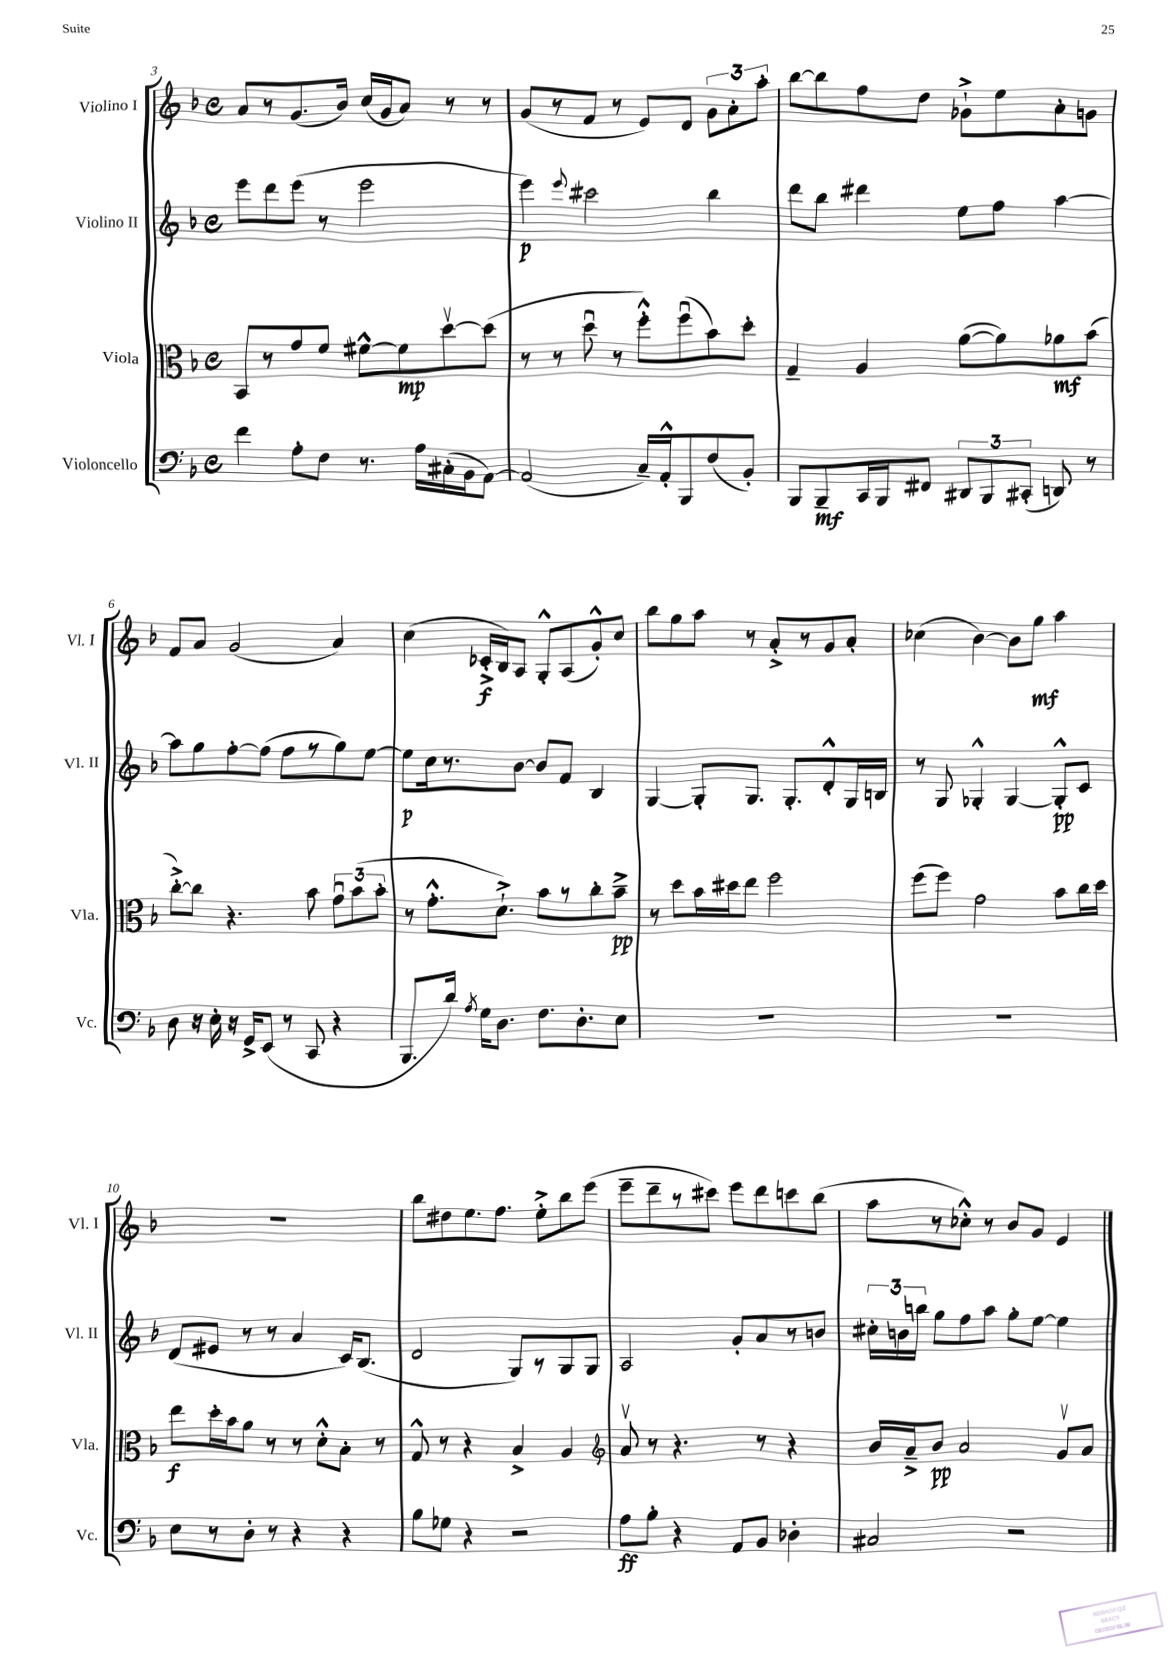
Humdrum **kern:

**kern	**dynam	**kern	**dynam	**kern	**dynam	**kern	**dynam
*part4	*part4	*part3	*part3	*part2	*part2	*part1	*part1
*staff4	*staff4	*staff3	*staff3	*staff2	*staff2	*staff1	*staff1
*I"Violoncello	*	*I"Viola	*	*I"Violino II	*	*I"Violino I	*
*I'Vc.	*	*I'Vla.	*	*I'Vl. II	*	*I'Vl. I	*
*clefF4	*	*clefC3	*	*clefG2	*	*clefG2	*
*k[b-]	*	*k[b-]	*	*k[b-]	*	*k[b-]	*
*M4/4	*	*M4/4	*	*M4/4	*	*M4/4	*
*met(c)	*	*met(c)	*	*met(c)	*	*met(c)	*
=3	=3	=3	=3	=3	=3	=3	=3
4f\	.	8BB-/L	.	8eee\L	.	8a/L	.
.	.	8r	.	8ddd\	.	8r	.
8A'\L	.	8g/	.	(8eee\J	.	(8.g/	.
8F\J	.	8f/J	.	8r	.	.	.
.	.	.	.	.	.	16b-/Jk)	.
8.r	.	[8f#X^^\L	.	2eee\	.	(16cc/LL	.
.	.	.	.	.	.	16g/J	.
.	.	8f#\]	mp	.	.	8a/J)	.
16A\LL	.	.	.	.	.	.	.
(16C#X'\	.	[8ddv\	.	.	.	8r	.
16BB-\J	.	.	.	.	.	.	.
[8AA\J)	.	(8dd\J]	.	.	.	8r	.
=4	=4	=4	=4	=4	=4	=4	=4
(2AA/]	.	8r	.	4eee\)	p	(8g/L	.
.	.	8r	.	.	.	8r	.
.	.	.	.	8qqeee/	.	.	.
.	.	8ddu\	.	2ccc#X\	.	8f/J	.
.	.	8r	.	.	.	8r	.
16C~/LL)	.	8ff'^^\L)	.	.	.	8e/L)	.
16AA'^^/J	.	.	.	.	.	.	.
8BBB-/	.	(8ffu\	.	.	.	8d/J	.
(8F/	.	8b-\)	.	4bb-\	.	12g\L	.
.	.	.	.	.	.	12a'\	.
8BB-'/J)	.	8dd'\J	.	.	.	.	.
.	.	.	.	.	.	12aa'\J	.
=5	=5	=5	=5	=5	=5	=5	=5
8BBB-/L	.	4G~/	.	8ddd\L	.	[8bb-\L	.
8BBB-~/	mf	.	.	8bb-\J	.	8bb-\]	.
16CC/L	.	4A/	.	4ddd#X\	.	8ff\	.
16BBB-/J	.	.	.	.	.	.	.
8FF#X/J	.	.	.	.	.	8dd\J	.
12DD#X/L	.	([8a\L	.	8ee\L	.	8g-X`^\L	.
12BBB-/	.	.	.	.	.	.	.
.	.	8a\])	.	8ff\J	.	8ee\	.
(12CC#X'/J	.	.	.	.	.	.	.
8DDn/)	.	8a-X\	mf	[4aa\	.	8a'\	.
8r	.	(8b-\J	.	.	.	8gn\J	.
!!LO:LB:g=z
=6	=6	=6	=6	=6	=6	=6	=6
8D\	.	[8cc'^\L)	.	8aa\L]	.	8f/L	.
16r	.	8cc\J]	.	8gg\	.	8a/J	.
16E'\	.	.	.	.	.	.	.
16r	.	4.r	.	[8ff'\	.	(2g/	.
16GG^/KL	.	.	.	.	.	.	.
(8EE/J	.	.	.	(8ff\J]	.	.	.
8r	.	.	.	8ff\L	.	.	.
8CC/	.	8b-\	.	8r	.	.	.
4r	.	12gu\L	.	8gg\)	.	4a/)	.
.	.	(12b-\	.	.	.	.	.
.	.	.	.	[8ee\J	.	.	.
.	.	12b-'\J	.	.	.	.	.
=7	=7	=7	=7	=7	=7	=7	=7
8.BBB-/L	.	8r	.	8ee\L]	p	(4cc\	.
.	.	8.g'^^\L	.	16cc\k	.	.	.
16d/Jk)	.	.	.	8.r	.	.	.
8qA/	.	.	.	.	.	.	.
16G\KL	.	.	.	.	.	16c-X'^/LL	f
8.D\J	.	8.d`^\J)	.	.	.	16B-/J)	.
.	.	.	.	[8b-\J	.	8A/J	.
8.F\L	.	8b-\L	.	8b-/L]	.	8G'^^/L	.
.	.	8r	.	8f/J	.	(8A/	.
8.D'\	.	.	.	.	.	.	.
.	.	8cc'\	.	4B-/	.	8g'^^/)	.
8E\J	.	8b-~^\J	pp	.	.	8cc/J	.
=8	=8	=8	=8	=8	=8	=8	=8
1r	.	8r	.	[4G/	.	8bb-\L	.
.	.	8dd\L	.	.	.	8gg\	.
.	.	16b-\L	.	8G'/L]	.	8aa\J	.
.	.	16dd#X\J	.	.	.	.	.
.	.	8ee\J	.	8.G/J	.	8r	.
.	.	2ff\	.	.	.	8a'^/L	.
.	.	.	.	8.G'/L	.	.	.
.	.	.	.	.	.	8r	.
.	.	.	.	8d'^^/	.	8g/	.
.	.	.	.	16G/L	.	8a'/J	.
.	.	.	.	16Bn/JJ	.	.	.
=9	=9	=9	=9	=9	=9	=9	=9
1r	.	(8ff\L	.	8r	.	(4cc-X\	.
.	.	8ff\J)	.	8G/	.	.	.
.	.	2g\	.	4G-X'^^/	.	[4b-\)	.
.	.	.	.	[4G-/	.	8b-\L]	.
.	.	.	.	.	.	8gg\J	mf
.	.	8b-\L	.	8G-'^^/L]	pp	4aa\	.
.	.	16cc\L	.	8c/J	.	.	.
.	.	16dd\JJ	.	.	.	.	.
!!LO:LB:g=z
=10	=10	=10	=10	=10	=10	=10	=10
8E\L	.	8ee\L	f	(8d/L	.	1r	.
8r	.	16dd'\L	.	8e#X/J	.	.	.
.	.	16b-\J	.	.	.	.	.
8D'\J	.	8a\J	.	8r	.	.	.
8r	.	8r	.	8r	.	.	.
4r	.	8r	.	4a/	.	.	.
.	.	8d'^^\L	.	.	.	.	.
4r	.	8B-'\J	.	16c/KL)	.	.	.
.	.	.	.	(8.B-/J	.	.	.
.	.	8r	.	.	.	.	.
=11	=11	=11	=11	=11	=11	=11	=11
8B-\L	.	8G^^/	.	2d/	.	8bb-\L	.
8G-X\J	.	8r	.	.	.	8dd#X\	.
4r	.	4r	.	.	.	8.ee\	.
.	.	.	.	.	.	8.ff\J	.
2r	.	4B-^/	.	8G/L)	.	.	.
.	.	.	.	8r	.	8ee'^\L	.
.	.	4A/	.	8G/	.	8bb-\	.
.	.	.	.	8G/J	.	(8eee\J	.
=12	=12	=12	=12	=12	=12	=12	=12
*	*	*clefG2	*	*	*	*	*
8A\L	ff	8av/	.	2A/	.	8eee~\L	.
8B-'\J	.	8r	.	.	.	8ddd~\	.
4r	.	4.r	.	.	.	8r	.
.	.	.	.	.	.	8ccc#X\J)	.
8AA/L	.	.	.	8g'/L	.	8eee\L	.
8BB-/J	.	8r	.	8a/	.	8ddd\	.
4D-X'\	.	4r	.	8r	.	8cccn\	.
.	.	.	.	8bn/J	.	(8bb-\J	.
=13	=13	=13	=13	=13	=13	=13	=13
2C#X/	.	16b-/LL	.	24cc#X'\LL	.	8aa\L	.
.	.	.	.	24bn\	.	.	.
.	.	16a~^/J	.	.	.	.	.
.	.	.	.	24bbn\JJ	.	.	.
.	.	8b-/J	pp	8gg\L	.	8r	.
.	.	2a/	.	8ff\	.	8cc-X'^^\J)	.
.	.	.	.	8aa\J	.	8r	.
2r	.	.	.	8gg'\L	.	8b-/L	.
.	.	.	.	[8ee\J	.	8g/J	.
.	.	8gv/L	.	4ee\]	.	4e/	.
.	.	8a/J	.	.	.	.	.
==	==	==	==	==	==	==	==
*-	*-	*-	*-	*-	*-	*-	*-
